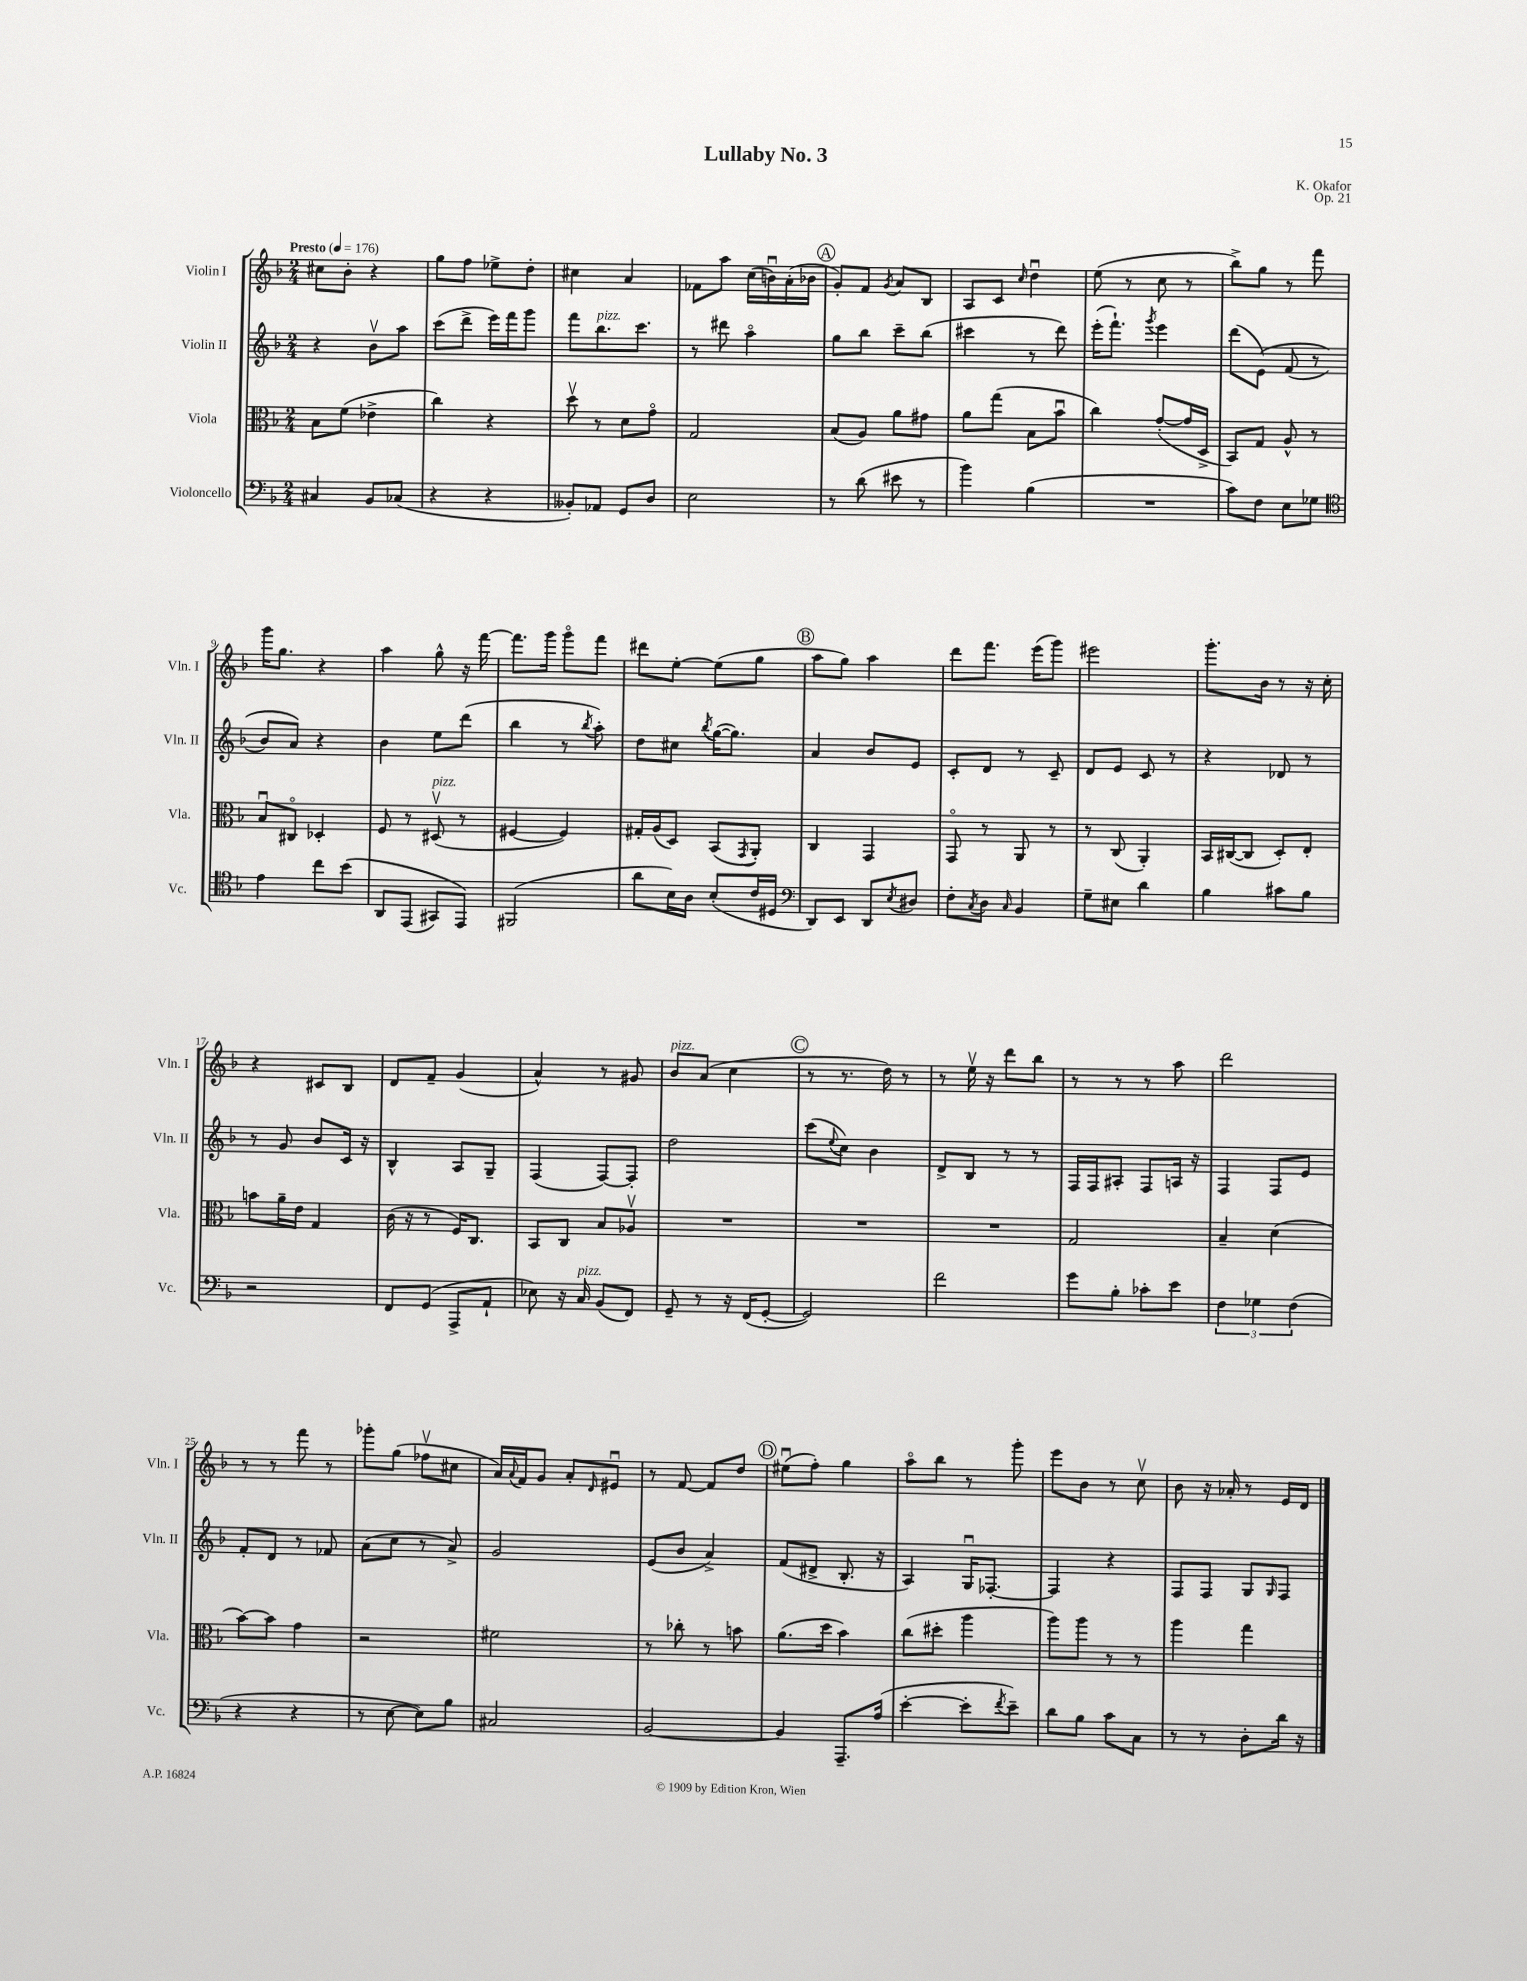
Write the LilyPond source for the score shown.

\header { title = "Lullaby No. 3" composer = "K. Okafor" opus = "Op. 21" }
<<
\new StaffGroup <<
\new Staff = "s0" \with { instrumentName = "Violin I" shortInstrumentName = "Vln. I" } {
    \clef treble \key f \major \numericTimeSignature \time 2/4 \tempo "Presto" 4 = 176
    cis''8 bes'8-. r4 |
    g''8 f''8 ees''8-> d''8-. |
    cis''4 a'4 |
    fes'8 a''8 c''16( b'16\downbow) a'16-.( bes'16 |
    \mark \markup { \circle "A" } g'8-.) f'8 \acciaccatura { g'8 } a'8 bes8 |
    a8 c'8 \grace { c''16 } d''4\downbow |
    e''8( r8 c''8 r8 |
    bes''8->) g''8 r8 f'''8 |
    g'''16 g''8. r4 |
    a''4 g''8-^ r16 f'''16~ |
    f'''8. g'''16 g'''8\flageolet f'''8 |
    dis'''8 e''8~-. e''8( g''8 |
    \mark \markup { \circle "B" } a''8 g''8) a''4 |
    d'''8 f'''8. e'''16( g'''8) |
    eis'''2 |
    g'''8.-. bes'16 r8 r16 c''16-. |
    r4 cis'8 bes8 |
    d'8 f'8-- g'4( |
    a'4-^) r8 gis'8 |
    bes'8^\markup { \italic "pizz." } a'8( c''4 |
    \mark \markup { \circle "C" } r8 r8. d''16) r8 |
    r8 e''16\upbow r16 d'''8 bes''8 |
    r8 r8 r8 a''8 |
    d'''2 |
    r8 r8 f'''8 r8 |
    ges'''8-. g''8( fes''8\upbow cis''8 |
    a'16) \appoggiatura { a'8 } f'16 g'8 a'8-. \grace { d'16 } eis'8\downbow |
    r8 f'8~ f'8 d''8 |
    \mark \markup { \circle "D" } eis''8\downbow( f''8-.) g''4 |
    a''8\flageolet bes''8 r8 g'''8-. |
    e'''8 bes'8 r8 c''8\upbow |
    bes'8 r16 aes'16-. r8 e'16 d'16 \bar "|." |
}
\new Staff = "s1" \with { instrumentName = "Violin II" shortInstrumentName = "Vln. II" } {
    \clef treble \key f \major \numericTimeSignature \time 2/4
    r4 bes'8\upbow a''8 |
    c'''8( d'''8-> e'''16) f'''16 g'''8 |
    f'''8 bes''8.^\markup { \italic "pizz." } c'''8. |
    r8 dis'''8 a''4\flageolet |
    \mark \markup { \circle "A" } g''8 bes''8 c'''8-- bes''8( |
    cis'''4 r8 d'''8) |
    e'''16-.( f'''8.-!) \acciaccatura { g'''8 } e'''4 |
    d'''8( e'8)\( f'8( r8 |
    bes'8) a'8\) r4 |
    bes'4 e''8 d'''8( |
    bes''4 r8 \acciaccatura { bes''8 } a''8-.) |
    d''8 cis''8 \acciaccatura { bes''8 } g''16~( g''8.) |
    \mark \markup { \circle "B" } a'4 bes'8 e'8 |
    c'8-. d'8 r8 c'8-- |
    d'8 e'8 c'8 r8 |
    r4 des'8 r8 |
    r8 g'8 bes'8 c'16 r16 |
    bes4-^ a8 g8-- |
    f4( f8~) f8-. |
    d''2 |
    \mark \markup { \circle "C" } c'''8( \appoggiatura { e''8 } c''8) bes'4 |
    d'8-> bes8 r8 r8 |
    f16 f16 ais8-. f8 a16 r16 |
    f4 f8 e'8 |
    f'8-. d'8 r8 fes'8 |
    a'8( c''8 r8 a'8->) |
    g'2 |
    e'8( bes'8 a'4->) |
    \mark \markup { \circle "D" } f'8( dis'8-> bes8.-. r16 |
    a4) g16\downbow fes8.~-. |
    fes4 r4 |
    f8 f8 g8 \grace { g16 } f8 \bar "|." |
}
\new Staff = "s2" \with { instrumentName = "Viola" shortInstrumentName = "Vla." } {
    \clef alto \key f \major \numericTimeSignature \time 2/4
    bes8 f'8( ees'4-> |
    c''4) r4 |
    d''8\upbow r8 d'8 g'8\flageolet |
    g2 |
    \mark \markup { \circle "A" } bes8( a8) a'8 gis'8 |
    a'8 g''8( bes8 bes'8\downbow |
    c''4) g'8~-.( g'16 d16-> |
    bes,8) g8 a8-^ r8 |
    bes8\downbow cis8\flageolet des4-. |
    f8 r8 dis8\upbow^\markup { \italic "pizz." }( r8 |
    fis4~ fis4) |
    gis16-. a16( d8) bes,8( \acciaccatura { g,8 } a,8-.) |
    \mark \markup { \circle "B" } c4 g,4 |
    g,8\flageolet r8 a,8 r8 |
    r8 c8( a,4-.) |
    bes,16 cis16~( cis8 d8-.) e8-. |
    b'8 a'16-- e'16 g4 |
    c'16( r16 r8 f16) c8. |
    bes,8 c8 bes8 aes8\upbow |
    R2 |
    \mark \markup { \circle "C" } R2 |
    R2 |
    g2 |
    bes4-- d'4( |
    bes'8~) bes'8 g'4 |
    r2 |
    fis'2 |
    r8 ces''8-. r8 b'8 |
    \mark \markup { \circle "D" } a'8.( d''16 bes'4) |
    c''8( dis''8-. a''4 |
    a''8) a''8 r8 r8 |
    a''4 g''4 \bar "|." |
}
\new Staff = "s3" \with { instrumentName = "Violoncello" shortInstrumentName = "Vc." } {
    \clef bass \key f \major \numericTimeSignature \time 2/4
    cis4 bes,8 ces8( |
    r4 r4 |
    beses,8-.) aes,8 g,8 d8 |
    e2 |
    \mark \markup { \circle "A" } r8 d'8( eis'8 r8 |
    bes'4) bes4( |
    R2 |
    c'8) f8 e8 ges8 |
    \clef tenor e'4 c''8 bes'8\( |
    a,8 e,8( gis,8) e,8\) |
    fis,2( |
    a'8 bes16) a16 bes8-.( c'16 dis16 |
    \mark \markup { \circle "B" } \clef bass d,8) e,8 d,8 \acciaccatura { e8 } dis8 |
    f8-. \acciaccatura { c8 } d8 \grace { c16 } bes,4 |
    g8-- eis8 d'4 |
    bes4 cis'8 bes8 |
    r2 |
    f,8 g,8( a,,8-> a,8-! |
    ees8) r16 c16^\markup { \italic "pizz." } bes,8( f,8) |
    g,8-- r8 r16 f,16( g,8~-. |
    \mark \markup { \circle "C" } g,2) |
    f'2 |
    g'8 bes8-. ces'8-. e'8 |
    \tuplet 3/2 { f4 ges4 f4( } |
    r4 r4 |
    r8 e8~ e8) bes8 |
    cis2 |
    bes,2~ |
    \mark \markup { \circle "D" } bes,4 a,,8.-- a16( |
    e'4~-. e'8-. \acciaccatura { f'8 } e'8--) |
    d'8 bes8 c'8 c8 |
    r8 r8 d8-. d'16 r16 \bar "|." |
}
>>
>>
